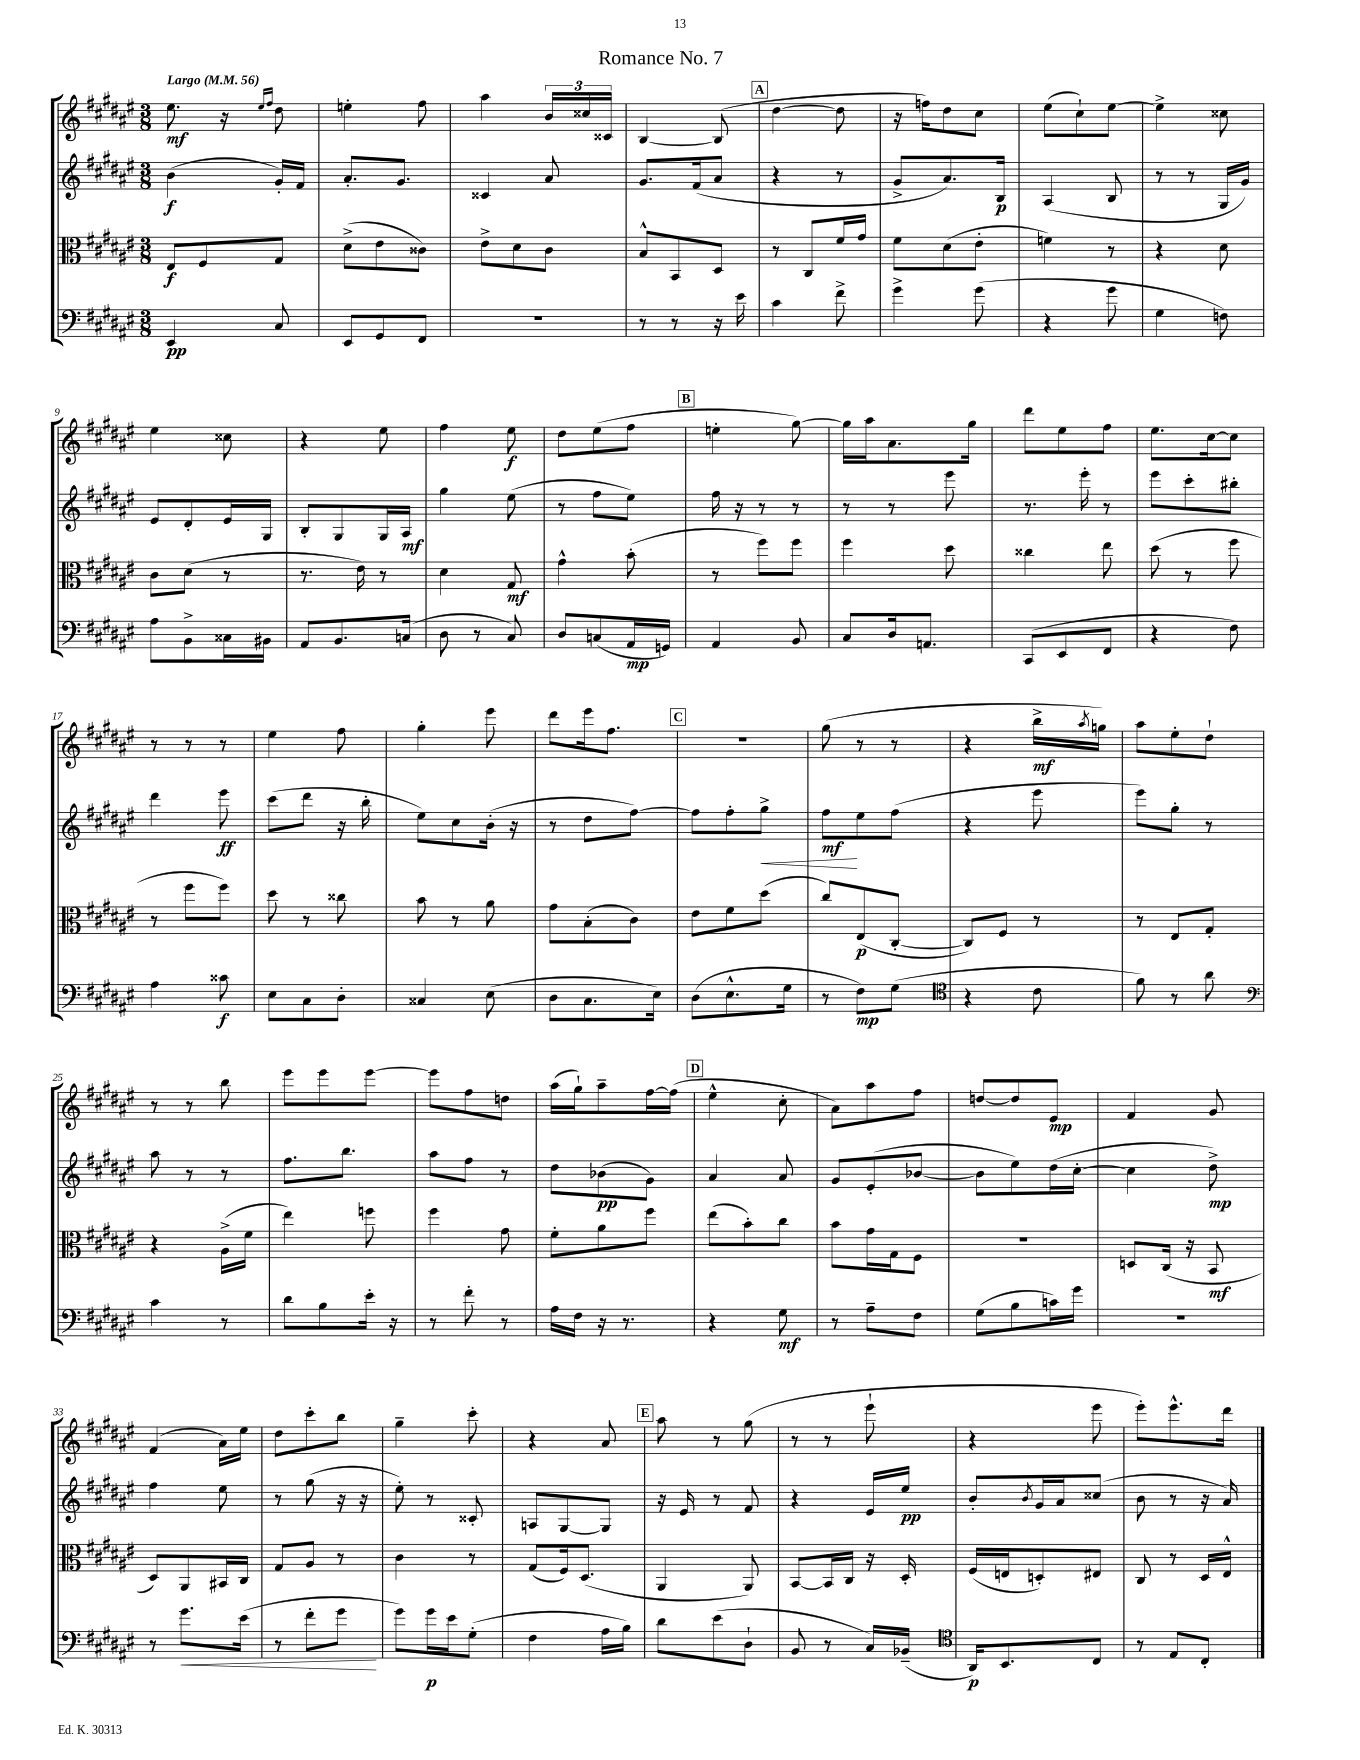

**kern	**dynam	**kern	**dynam	**kern	**dynam	**kern	**dynam
*part4	*part4	*part3	*part3	*part2	*part2	*part1	*part1
*staff4	*staff4	*staff3	*staff3	*staff2	*staff2	*staff1	*staff1
*clefF4	*	*clefC3	*	*clefG2	*	*clefG2	*
*k[f#c#g#d#a#e#]	*	*k[f#c#g#d#a#e#]	*	*k[f#c#g#d#a#e#]	*	*k[f#c#g#d#a#e#]	*
*M3/8	*	*M3/8	*	*M3/8	*	*M3/8	*
*MM56	*	*MM56	*	*MM56	*	*MM56	*
=1	=1	=1	=1	=1	=1	=1	=1
!	!	!	!	!	!	!LO:TX:a:B:t=Largo	!
4EE#/	pp	8E#/L	f	(4b\	f	8.ee#\	mf
.	.	8F#/	.	.	.	.	.
.	.	.	.	.	.	16r	.
.	.	.	.	.	.	16qqee#/LL	.
.	.	.	.	.	.	16qqff#/JJ	.
8C#/	.	8G#/J	.	16g#'/LL)	.	8dd#\	.
.	.	.	.	16f#/JJ	.	.	.
=2	=2	=2	=2	=2	=2	=2	=2
8EE#/L	.	(8d#^\L	.	8.a#'/L	.	4een'\	.
8GG#/	.	8e#\	.	.	.	.	.
.	.	.	.	8.g#/J	.	.	.
8FF#/J	.	8c##X\J)	.	.	.	8ff#\	.
=3	=3	=3	=3	=3	=3	=3	=3
4.r	.	8e#^\L	.	4c##X/	.	4aa#\	.
.	.	8d#\	.	.	.	.	.
.	.	8c#\J	.	8a#/	.	24b/LL	.
.	.	.	.	.	.	24cc##X/	.
.	.	.	.	.	.	24c##X/JJ	.
=4	=4	=4	=4	=4	=4	=4	=4
8r	.	8B^^/L	.	8.g#/L	.	[4B/	.
8r	.	8BB/	.	.	.	.	.
.	.	.	.	(16f#/k	.	.	.
16r	.	8D#/J	.	8a#/J	.	(8B/]	.
16e#\	.	.	.	.	.	.	.
!!LO:REH:place=s1:t=A
=5	=5	=5	=5	=5	=5	=5	=5
4c#\	.	8r	.	4r	.	[4dd#\	.
.	.	8C#/L	.	.	.	.	.
8f#^\	.	16f#/L	.	8r	.	8dd#\]	.
.	.	16g#/JJ	.	.	.	.	.
=6	=6	=6	=6	=6	=6	=6	=6
4g#^\	.	8f#\L	.	8g#^/L	.	16r	.
.	.	.	.	.	.	16ffn\KL)	.
.	.	(8d#\	.	8.a#/)	.	8dd#\	.
(8g#\	.	8e#'\J	.	.	.	8cc#\J	.
.	.	.	.	16B/Jk	p	.	.
=7	=7	=7	=7	=7	=7	=7	=7
4r	.	4fn\)	.	(4A#/	.	(8ee#\L	.
.	.	.	.	.	.	8cc#`\)	.
8g#\	.	8r	.	8B/	.	[8ee#\J	.
=8	=8	=8	=8	=8	=8	=8	=8
4G#\	.	4r	.	8r	.	4ee#^\]	.
.	.	.	.	8r	.	.	.
8Fn\)	.	8d#\	.	16G#/LL	.	8cc##X\	.
.	.	.	.	16g#/JJ)	.	.	.
!!LO:LB:g=z
=9	=9	=9	=9	=9	=9	=9	=9
8A#\L	.	8c#\L	.	8e#/L	.	4ee#\	.
8BB^\	.	(8d#\J	.	8d#'/	.	.	.
16C##X\L	.	8r	.	16e#/L	.	8cc##X\	.
16BB#X\JJ	.	.	.	16G#/JJ	.	.	.
=10	=10	=10	=10	=10	=10	=10	=10
8AA#/L	.	8.r	.	8B'/L	.	4r	.
8.BB/	.	.	.	8G#/	.	.	.
.	.	16e#\)	.	.	.	.	.
.	.	8r	.	16G#/L	.	8ee#\	.
(16Cn/Jk	.	.	.	16A#/JJ	mf	.	.
=11	=11	=11	=11	=11	=11	=11	=11
8D#\	.	4d#\	.	4gg#\	.	4ff#\	.
8r	.	.	.	.	.	.	.
8C#/)	.	8G#/	mf	(8ee#\	.	8ee#\	f
=12	=12	=12	=12	=12	=12	=12	=12
8D#/L	.	4g#^^\	.	8r	.	8dd#\L	.
(8Cn/	.	.	.	8ff#\L	.	(8ee#\	.
16AA#/L	mp	(8b'\	.	8ee#\J)	.	8ff#\J	.
16GGn/JJ)	.	.	.	.	.	.	.
!!LO:REH:place=s1:t=B
=13	=13	=13	=13	=13	=13	=13	=13
4AA#/	.	8r	.	16ff#\	.	4een'\	.
.	.	.	.	16r	.	.	.
.	.	8ff#\L)	.	8r	.	.	.
8BB/	.	8ff#\J	.	8r	.	[8gg#\)	.
=14	=14	=14	=14	=14	=14	=14	=14
8C#/L	.	4ff#\	.	8r	.	16gg#\LL]	.
.	.	.	.	.	.	16aa#\J	.
16D#/k	.	.	.	8r	.	8.a#\	.
8.AAn/J	.	.	.	.	.	.	.
.	.	8dd#\	.	8eee#\	.	.	.
.	.	.	.	.	.	16gg#\Jk	.
=15	=15	=15	=15	=15	=15	=15	=15
(8CC#/L	.	4cc##X\	.	8.r	.	8ddd#\L	.
8EE#/	.	.	.	.	.	8ee#\	.
.	.	.	.	16eee#'\	.	.	.
8FF#/J	.	8ee#\	.	8r	.	8ff#\J	.
=16	=16	=16	=16	=16	=16	=16	=16
4r	.	(8dd#\	.	8eee#\L	.	8.ee#\L	.
.	.	8r	.	8ccc#'\	.	.	.
.	.	.	.	.	.	[16cc#\k	.
8F#\)	.	8ff#\	.	8bb#X'\J	.	8cc#\J]	.
!!LO:LB:g=z
=17	=17	=17	=17	=17	=17	=17	=17
4A#\	.	8r	.	4ddd#\	.	8r	.
.	.	8ff#\L	.	.	.	8r	.
8c##X\	f	8ff#\J)	.	8eee#\	ff	8r	.
=18	=18	=18	=18	=18	=18	=18	=18
8E#\L	.	8dd#\	.	(8ccc#\L	.	4ee#\	.
8C#\	.	8r	.	8ddd#\J	.	.	.
8D#'\J	.	8cc##X\	.	16r	.	8ff#\	.
.	.	.	.	16bb'\	.	.	.
=19	=19	=19	=19	=19	=19	=19	=19
4C##X/	.	8b\	.	8ee#\L)	.	4gg#'\	.
.	.	8r	.	8cc#\	.	.	.
(8E#\	.	8a#\	.	(16b'\Jk	.	8eee#\	.
.	.	.	.	16r	.	.	.
=20	=20	=20	=20	=20	=20	=20	=20
8D#\L	.	8g#\L	.	8r	.	8ddd#\L	.
8.C#\	.	(8B'\	.	8dd#\L	.	16eee#\k	.
.	.	.	.	.	.	8.ff#\J	.
.	.	8c#\J)	.	[8ff#\J)	.	.	.
16E#\Jk)	.	.	.	.	.	.	.
!!LO:REH:place=s1:t=C
=21	=21	=21	=21	=21	=21	=21	=21
(8D#\L	.	8e#\L	.	8ff#\L]	.	4.r	.
8.E#^^\	.	8f#\	.	8ff#'\	.	.	.
!	!	!	!	!	!LO:HP:b	!	!
.	.	(8dd#\J	.	8gg#^\J	<	.	.
16G#\Jk	.	.	.	.	.	.	.
=22	=22	=22	=22	=22	=22	=22	=22
8r	.	8cc#/L)	.	8ff#\L	mf	(8gg#\	.
8F#\L)	mp	(8E#/	p	8ee#\	[	8r	.
(8G#\J	.	[8C#'/J	.	(8ff#\J	.	8r	.
=23	=23	=23	=23	=23	=23	=23	=23
*clefC4	*	*	*	*	*	*	*
4r	.	8C#/L])	.	4r	.	4r	.
.	.	8F#/J	.	.	.	.	.
8c#\	.	8r	.	8eee#\	.	16bb^\LL	mf
.	.	.	.	.	.	8qaa#/	.
.	.	.	.	.	.	16ggn\JJ)	.
=24	=24	=24	=24	=24	=24	=24	=24
8f#\)	.	8r	.	8eee#\L)	.	8aa#\L	.
8r	.	8E#/L	.	8gg#'\J	.	8ee#'\	.
8a#\	.	8G#'/J	.	8r	.	8dd#`\J	.
!!LO:LB:g=z
=25	=25	=25	=25	=25	=25	=25	=25
*clefF4	*	*	*	*	*	*	*
4c#\	.	4r	.	8aa#\	.	8r	.
.	.	.	.	8r	.	8r	.
8r	.	(16A#^\LL	.	8r	.	8bb\	.
.	.	16f#\JJ	.	.	.	.	.
=26	=26	=26	=26	=26	=26	=26	=26
8d#\L	.	4ee#\)	.	8.ff#\L	.	8eee#\L	.
8B\	.	.	.	.	.	8eee#\	.
.	.	.	.	8.bb\J	.	.	.
16e#'\Jk	.	8ffn\	.	.	.	[8eee#\J	.
16r	.	.	.	.	.	.	.
=27	=27	=27	=27	=27	=27	=27	=27
8r	.	4ff#\	.	8aa#\L	.	8eee#\L]	.
8f#'\	.	.	.	8ff#\J	.	8ff#\	.
8r	.	8g#\	.	8r	.	8ddn\J	.
=28	=28	=28	=28	=28	=28	=28	=28
16A#\LL	.	8f#'\L	.	8dd#\L	.	(16aa#\LL	.
16F#\JJ	.	.	.	.	.	16gg#`\J)	.
16r	.	8a#\	.	(8b-X\	pp	8aa#~\	.
8.r	.	.	.	.	.	.	.
.	.	8ff#\J	.	8g#\J)	.	[16ff#\L	.
.	.	.	.	.	.	(16ff#\JJ]	.
!!LO:REH:place=s1:t=D
=29	=29	=29	=29	=29	=29	=29	=29
4r	.	(8ee#\L	.	4a#/	.	4ee#^^\	.
.	.	8b'\)	.	.	.	.	.
8G#\	mf	8cc#\J	.	8a#/	.	8cc#'\	.
=30	=30	=30	=30	=30	=30	=30	=30
8r	.	8b\L	.	8g#/L	.	8a#\L)	.
8A#~\L	.	16g#\L	.	(8e#'/	.	8aa#\	.
.	.	16G#\J	.	.	.	.	.
8F#\J	.	8F#\J	.	[8b-X/J	.	8ff#\J	.
=31	=31	=31	=31	=31	=31	=31	=31
(8G#\L	.	4.r	.	8b-\L]	.	[8ddn/L	.
8B\	.	.	.	8ee#\)	.	8dd/]	.
16cn\L)	.	.	.	(16dd#\L	.	8e#/J	mp
16g#\JJ	.	.	.	[16cc#'\JJ	.	.	.
=32	=32	=32	=32	=32	=32	=32	=32
4.r	.	8Dn/L	.	4cc#\]	.	4f#/	.
.	.	(16C#/Jk	.	.	.	.	.
.	.	16r	.	.	.	.	.
.	.	8BB/	mf	8dd#^\)	mp	8g#/	.
!!LO:LB:g=z
=33	=33	=33	=33	=33	=33	=33	=33
8r	.	8D#/L)	.	4ff#\	.	(4f#/	.
!	!LO:HP:b	!	!	!	!	!	!
8.g#\L	<	8AA#/	.	.	.	.	.
.	.	16BB#X/L	.	8ee#\	.	16a#\LL)	.
(16e#\Jk	.	16C#/JJ	.	.	.	16ee#\JJ	.
=34	=34	=34	=34	=34	=34	=34	=34
8r	.	8G#/L	.	8r	.	8dd#\L	.
8f#'\L	.	8A#/J	.	(8gg#\	.	8ccc#'\	.
8g#\J	.	8r	.	16r	.	8bb\J	.
.	.	.	.	16r	.	.	.
.	[	.	.	.	.	.	.
=35	=35	=35	=35	=35	=35	=35	=35
8g#\L)	.	4c#\	.	8ee#'\)	.	4gg#~\	.
16g#\L	p	.	.	8r	.	.	.
16e#\J	.	.	.	.	.	.	.
(8G#'\J	.	8r	.	8c##X'/	.	8ccc#'\	.
=36	=36	=36	=36	=36	=36	=36	=36
4F#\	.	(8G#/L	.	8An/L	.	4r	.
.	.	16F#/k)	.	[8G#/	.	.	.
.	.	(8.D#/J	.	.	.	.	.
16A#\LL	.	.	.	8G#/J]	.	8a#/	.
16B\JJ)	.	.	.	.	.	.	.
!!LO:REH:place=s1:t=E
=37	=37	=37	=37	=37	=37	=37	=37
8d#\L	.	4AA#/	.	16r	.	8aa#\	.
.	.	.	.	16e#/	.	.	.
(8e#\	.	.	.	8r	.	8r	.
8D#`\J	.	8AA#/)	.	8f#/	.	(8gg#\	.
=38	=38	=38	=38	=38	=38	=38	=38
8BB/	.	[8BB/L	.	4r	.	8r	.
8r	.	16BB/L]	.	.	.	8r	.
.	.	16C#/JJ	.	.	.	.	.
16C#/LL)	.	16r	.	16e#/LL	.	8eee#`\	.
(16BB-X~/JJ	.	16D#'/	.	16ee#/JJ	pp	.	.
=39	=39	=39	=39	=39	=39	=39	=39
*clefC4	*	*	*	*	*	*	*
16AA#/KL)	p	(16F#/LL	.	8b'/L	.	4r	.
8.BB/	.	16En/J	.	.	.	.	.
.	.	.	.	8qb/	.	.	.
.	.	8Dn'/)	.	16g#/L	.	.	.
.	.	.	.	16a#/J	.	.	.
8C#/J	.	8E#X/J	.	(8cc##X/J	.	8eee#\	.
=40	=40	=40	=40	=40	=40	=40	=40
8r	.	8C#/	.	8b\	.	8eee#'\L)	.
8E#/L	.	8r	.	8r	.	8.eee#^^\	.
8C#'/J	.	16D#/LL	.	16r	.	.	.
.	.	16E#^^/JJ	.	16a#/)	.	16ddd#\Jk	.
==	==	==	==	==	==	==	==
*-	*-	*-	*-	*-	*-	*-	*-
